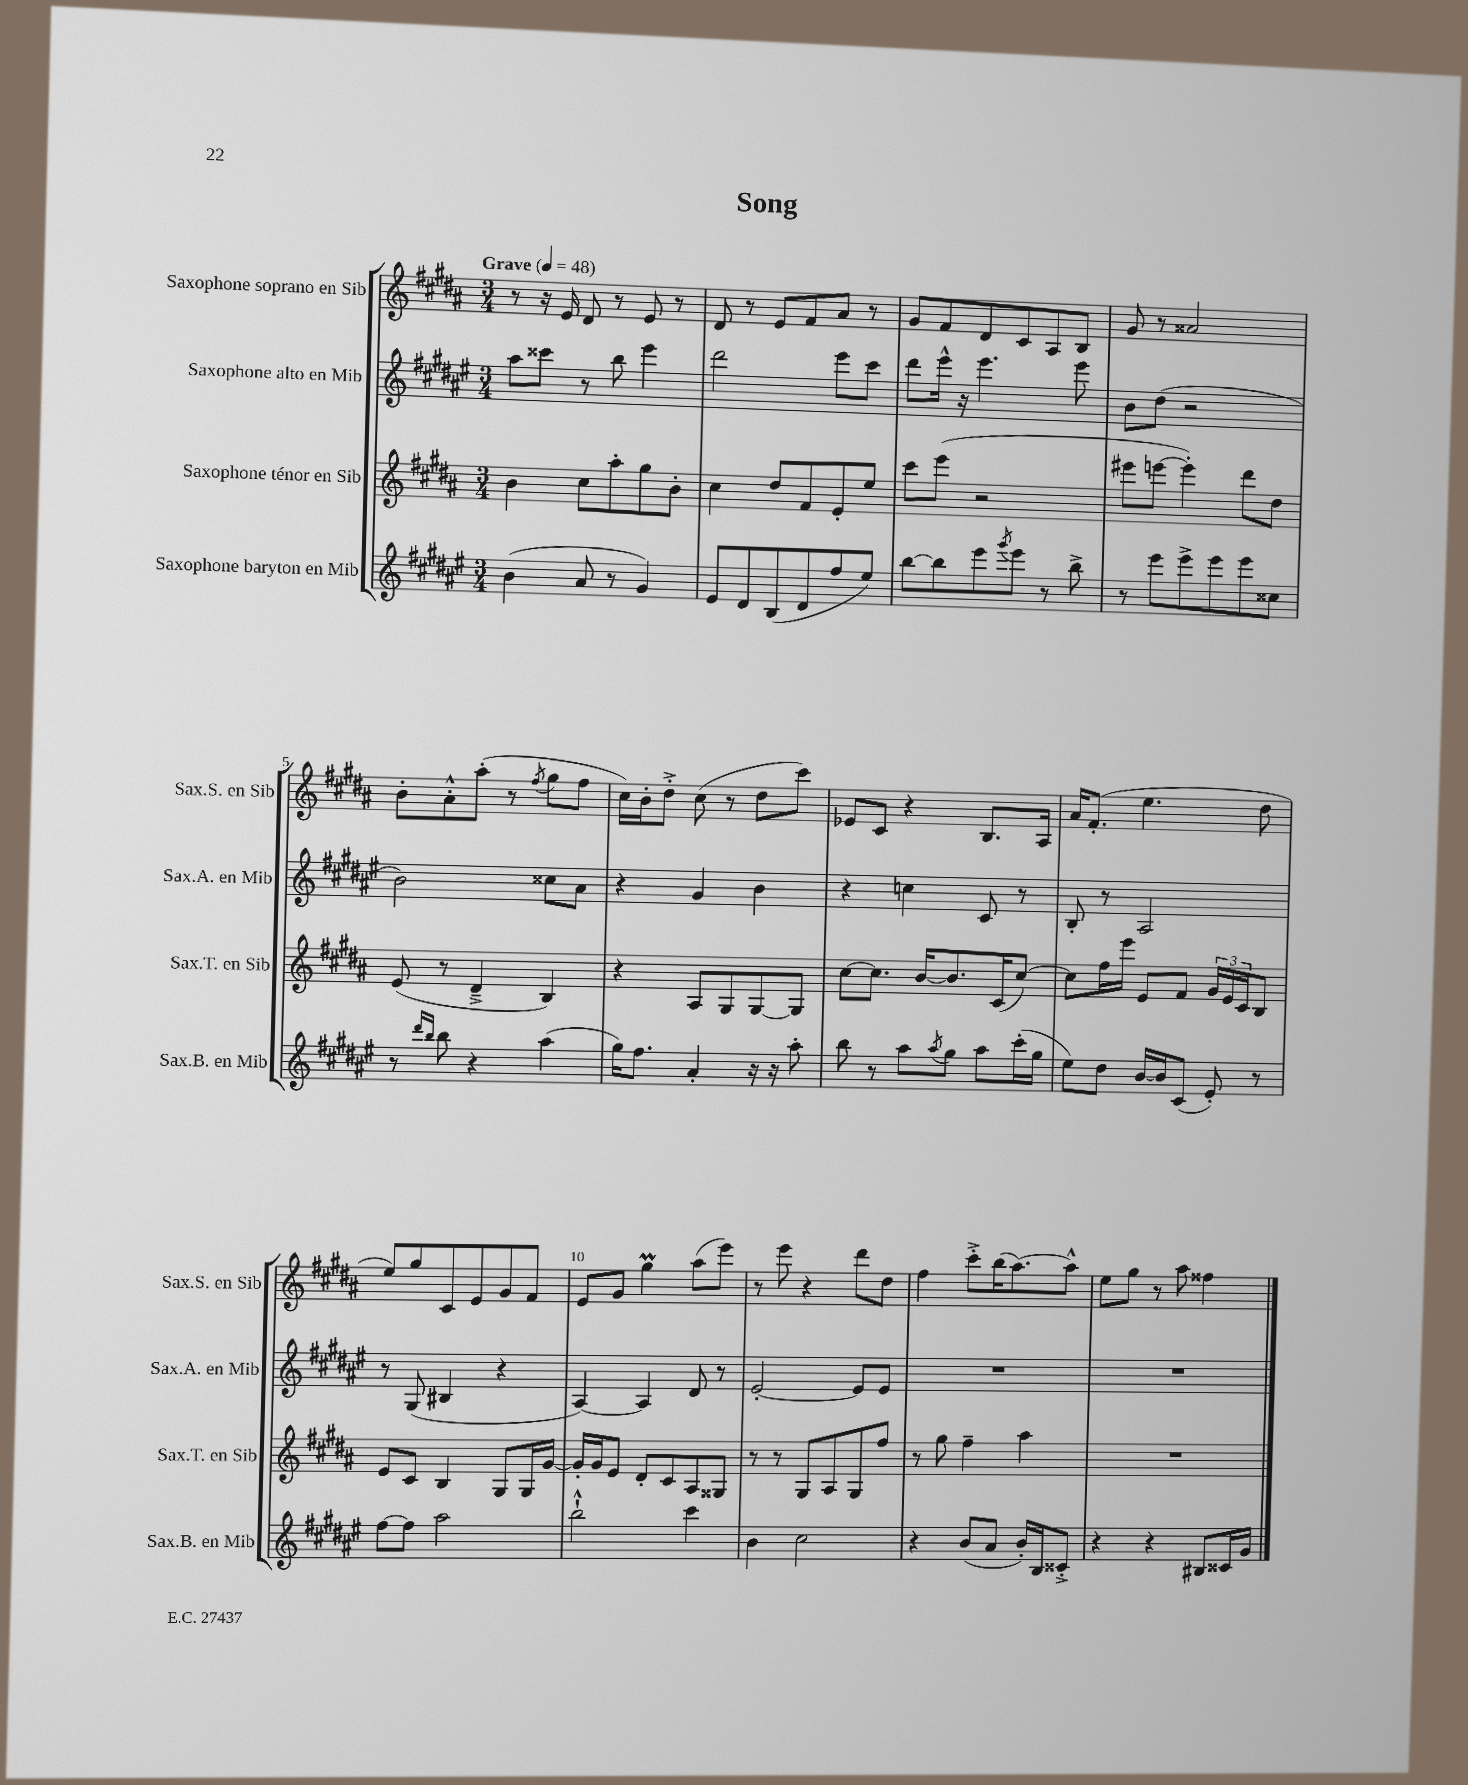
\header { title = "Song" }
<<
\new StaffGroup <<
\new Staff = "s0" \with { instrumentName = "Saxophone soprano en Sib" shortInstrumentName = "Sax.S. en Sib" } {
    \clef treble \key b \major \numericTimeSignature \time 3/4 \tempo "Grave" 4 = 48
    r8 r16 e'16 dis'8 r8 e'8 r8 |
    dis'8 r8 e'8 fis'8 ais'8 r8 |
    gis'8 fis'8 dis'8 cis'8 ais8 b8 |
    gis'8 r8 aisis'2 |
    b'8-. ais'8-.-^ ais''8-.( r8 \acciaccatura { fis''8 } gis''8 fis''8 |
    cis''16) b'16-. dis''8-.-> cis''8( r8 dis''8 cis'''8) |
    ees'8 cis'8 r4 b8. ais16 |
    ais'16 fis'8.-.( e''4. dis''8 |
    e''8) gis''8 cis'8 e'8 gis'8 fis'8 |
    e'8 gis'8 gis''4\prall ais''8( e'''8) |
    r8 e'''8 r4 dis'''8 dis''8 |
    fis''4 cis'''8-.-> b''16( ais''8.~) ais''8-^ |
    e''8 gis''8 r8 ais''8 fisis''4 \bar "|." |
}
\new Staff = "s1" \with { instrumentName = "Saxophone alto en Mib" shortInstrumentName = "Sax.A. en Mib" } {
    \clef treble \key fis \major \numericTimeSignature \time 3/4
    ais''8 cisis'''8 r8 b''8 eis'''4 |
    dis'''2 eis'''8 cis'''8 |
    dis'''8 eis'''16-^ r16 eis'''4. eis'''8 |
    b'8 dis''8( r2 |
    b'2) cisis''8 ais'8 |
    r4 gis'4 b'4 |
    r4 c''4 cis'8 r8 |
    b8-. r8 ais2 |
    r8 gis8( bis4 r4 |
    ais4~) ais4 dis'8 r8 |
    eis'2~-. eis'8 eis'8 |
    R2. |
    R2. \bar "|." |
}
\new Staff = "s2" \with { instrumentName = "Saxophone ténor en Sib" shortInstrumentName = "Sax.T. en Sib" } {
    \clef treble \key b \major \numericTimeSignature \time 3/4
    b'4 cis''8 ais''8-. gis''8 b'8-. |
    cis''4 dis''8 fis'8 e'8-. e''8 |
    cis'''8 e'''8( r2 |
    eis'''8 e'''8~ e'''4-.) dis'''8 dis''8 |
    e'8( r8 dis'4---> b4) |
    r4 ais8 gis8 gis8~ gis8 |
    cis''8~ cis''8. b'16~ b'8. cis'16( cis''8~) |
    cis''8 fis''16 e'''16 e'8 fis'8 \tuplet 3/2 { gis'16 e'16 cis'16 } b8 |
    e'8 cis'8 b4 gis8 gis16 gis'16~ |
    gis'16-. gis'16 e'8 dis'8-. cis'8 ais8 gisis8 |
    r8 r8 gis8 ais8 gis8 fis''8 |
    r8 gis''8 fis''4-- ais''4 |
    R2. \bar "|." |
}
\new Staff = "s3" \with { instrumentName = "Saxophone baryton en Mib" shortInstrumentName = "Sax.B. en Mib" } {
    \clef treble \key fis \major \numericTimeSignature \time 3/4
    b'4( ais'8 r8 gis'4) |
    eis'8 dis'8 b8( dis'8 fis''8 eis''8) |
    b''8~ b''8 eis'''8 \acciaccatura { gis'''8 } eis'''8 r8 b''8-> |
    r8 eis'''8 eis'''8-> eis'''8 eis'''8 cisis''8 |
    r8 \grace { dis'''16 b''16 } b''8 r4 ais''4( |
    gis''16) fis''8. ais'4-. r16 r16 ais''8-. |
    b''8 r8 ais''8 \acciaccatura { ais''8 } gis''8 ais''8 cis'''16-.( gis''16 |
    eis''8) dis''8 b'16~ b'16 cis'8( eis'8-.) r8 |
    fis''8~ fis''8 ais''2 |
    b''2-!-^ cis'''4 |
    b'4 cis''2 |
    r4 b'8( ais'8 b'16-.) b16 cisis'8-.-> |
    r4 r4 bis8 cisis'16 gis'16 \bar "|." |
}
>>
>>
\layout { \context { \Score \override BarNumber.break-visibility = ##(#f #t #t) barNumberVisibility = #(every-nth-bar-number-visible 5) } }
